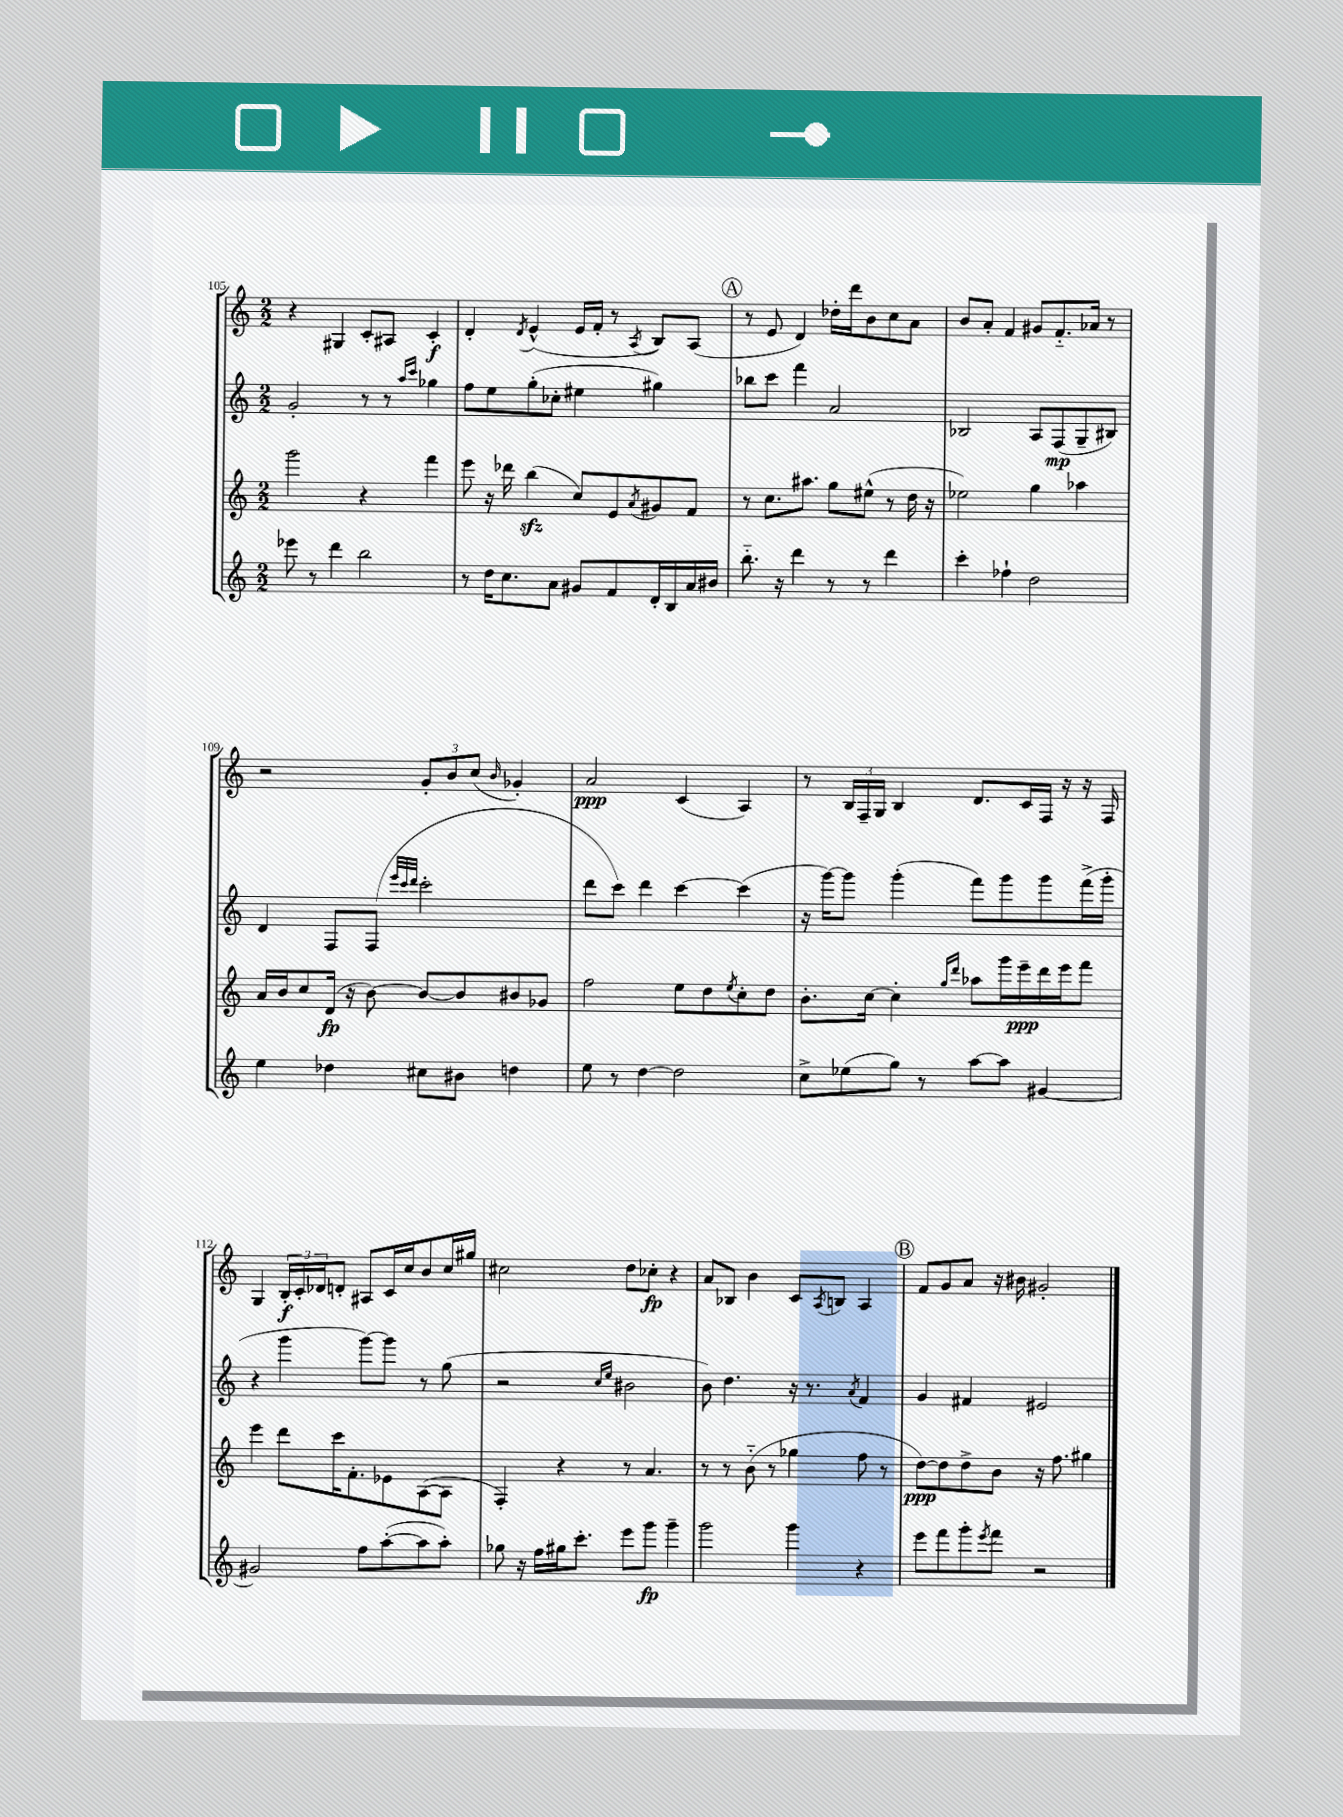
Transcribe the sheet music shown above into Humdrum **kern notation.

**kern	**kern	**kern	**kern
*staff4	*staff3	*staff2	*staff1
*clefG2	*clefG2	*clefG2	*clefG2
*k[]	*k[]	*k[]	*k[]
*M2/2	*M2/2	*M2/2	*M2/2
8eee-	2ggg	2g'	4r
8r	.	.	.
4ddd	.	.	4G#
2bb	4r	8r	8c'
.	.	8r	8A#
.	.	16qqaa	.
.	.	16qqccc	.
.	4fff	4gg-	4c'
=	=	=	=
8r	8eee	8ff	4d'
16dd	16r	8ee	.
8.cc	16ddd-	.	.
.	.	.	8qd
.	(4bb	(8gg'	(4e^^
8a	.	8cc-'	.
8g#	8cc)	4ee#	16e
.	.	.	16f'
8f	8e	.	8r
.	8qa	.	8qA
16d'	8g#	4gg#)	8B)
16B	.	.	.
16a	8f	.	(8A
16b#	.	.	.
=	=	=	=
8.bb'~	8r	8bb-	8r
.	8.cc	8ccc	8e
16r	.	.	.
4ddd	.	4fff	4d)
.	8.aa#	.	.
8r	8gg	2a	16dd-'
.	.	.	16ddd
8r	(8ee#^^	.	8b
4ddd	8r	.	8cc
.	16dd	.	8a
.	16r	.	.
=	=	=	=
4ccc'	2ee-)	2B-	8b
.	.	.	8a'
4ff-`	.	.	4f
2dd	4gg	8A	8g#
.	.	(8F	8.f'~
.	4aa-	8G~	.
.	.	.	16a-
.	.	8B#)	8r
=	=	=	=
4ee	16a	4d	2r
.	16b	.	.
.	8cc	.	.
4dd-	(16d	8F	.
.	16r	.	.
.	[8b)	(8F	.
.	.	32qqeee	.
.	.	32qqccc	.
.	.	32qqddd	.
8cc#	8b_	2ccc'	12g'
.	.	.	12b
8b#	8b]	.	.
.	.	.	(12cc
.	.	.	16qqb
4dd	8b#	.	4g-')
.	8g-	.	.
=	=	=	=
8ee	2ff	8ddd	2a
8r	.	8ccc)	.
[4dd	.	4ddd	.
2dd]	8ee	[4ccc	(4c
.	8dd	.	.
.	8qee	.	.
.	8cc'	(4ccc]	4A)
.	8dd	.	.
=	=	=	=
8cc^	8.b'	16r	8r
.	.	[16ggg)	.
(8ee-	.	8ggg]	24B
.	.	.	24F~
.	[16cc	.	.
.	.	.	24G
8gg)	4cc']	(4ggg'	4B
8r	.	.	.
.	16qqgg	.	.
.	16qqddd	.	.
[8aa	8aa-	8fff)	8.d
8aa]	16ggg	8ggg	.
.	16eee~	.	16c
[4g#	16ddd	8ggg	16F
.	16eee	.	16r
.	8fff	(16fff^	16r
.	.	16ggg'	16F
=	=	=	=
2g#]	4eee	4r	4G
.	8ddd	4ggg	24B'
.	.	.	24c'
.	.	.	24d-
.	16ccc	.	8d'
.	8.f'	.	.
8ff	.	[8ggg)	8A#
([8aa'	8e-	8ggg]	16c
.	.	.	16cc
8aa]	([8A	8r	8b
8aa')	8A]	(8gg	16cc
.	.	.	16gg#
=	=	=	=
8gg-	4F')	2r	2cc#
16r	.	.	.
16ff	.	.	.
16gg#	4r	.	.
8.ccc'	.	.	.
.	.	16qqcc	.
.	.	16qqee	.
8eee	8r	2b#	8dd
8ggg	4.a	.	8cc-'
4ggg~	.	.	4r
=	=	=	=
2ggg	8r	8b)	8a
.	8r	4.dd	8B-
.	(8b'~	.	4b
.	8r	.	.
4ggg	4gg-	16r	8c
.	.	8.r	.
.	.	.	8qA
.	.	.	8B
.	.	8qa	.
4r	8ff	4f	4A
.	8r	.	.
=	=	=	=
8eee	[8dd)	4g	8f
8fff	8dd]	.	8g
8ggg'	8dd^	4f#	8a
8qeee	.	.	.
8fff	8b	.	16r
.	.	.	16b#
2r	16r	2e#	2g#'
.	8.ff	.	.
.	4gg#	.	.
==	==	==	==
*-	*-	*-	*-
